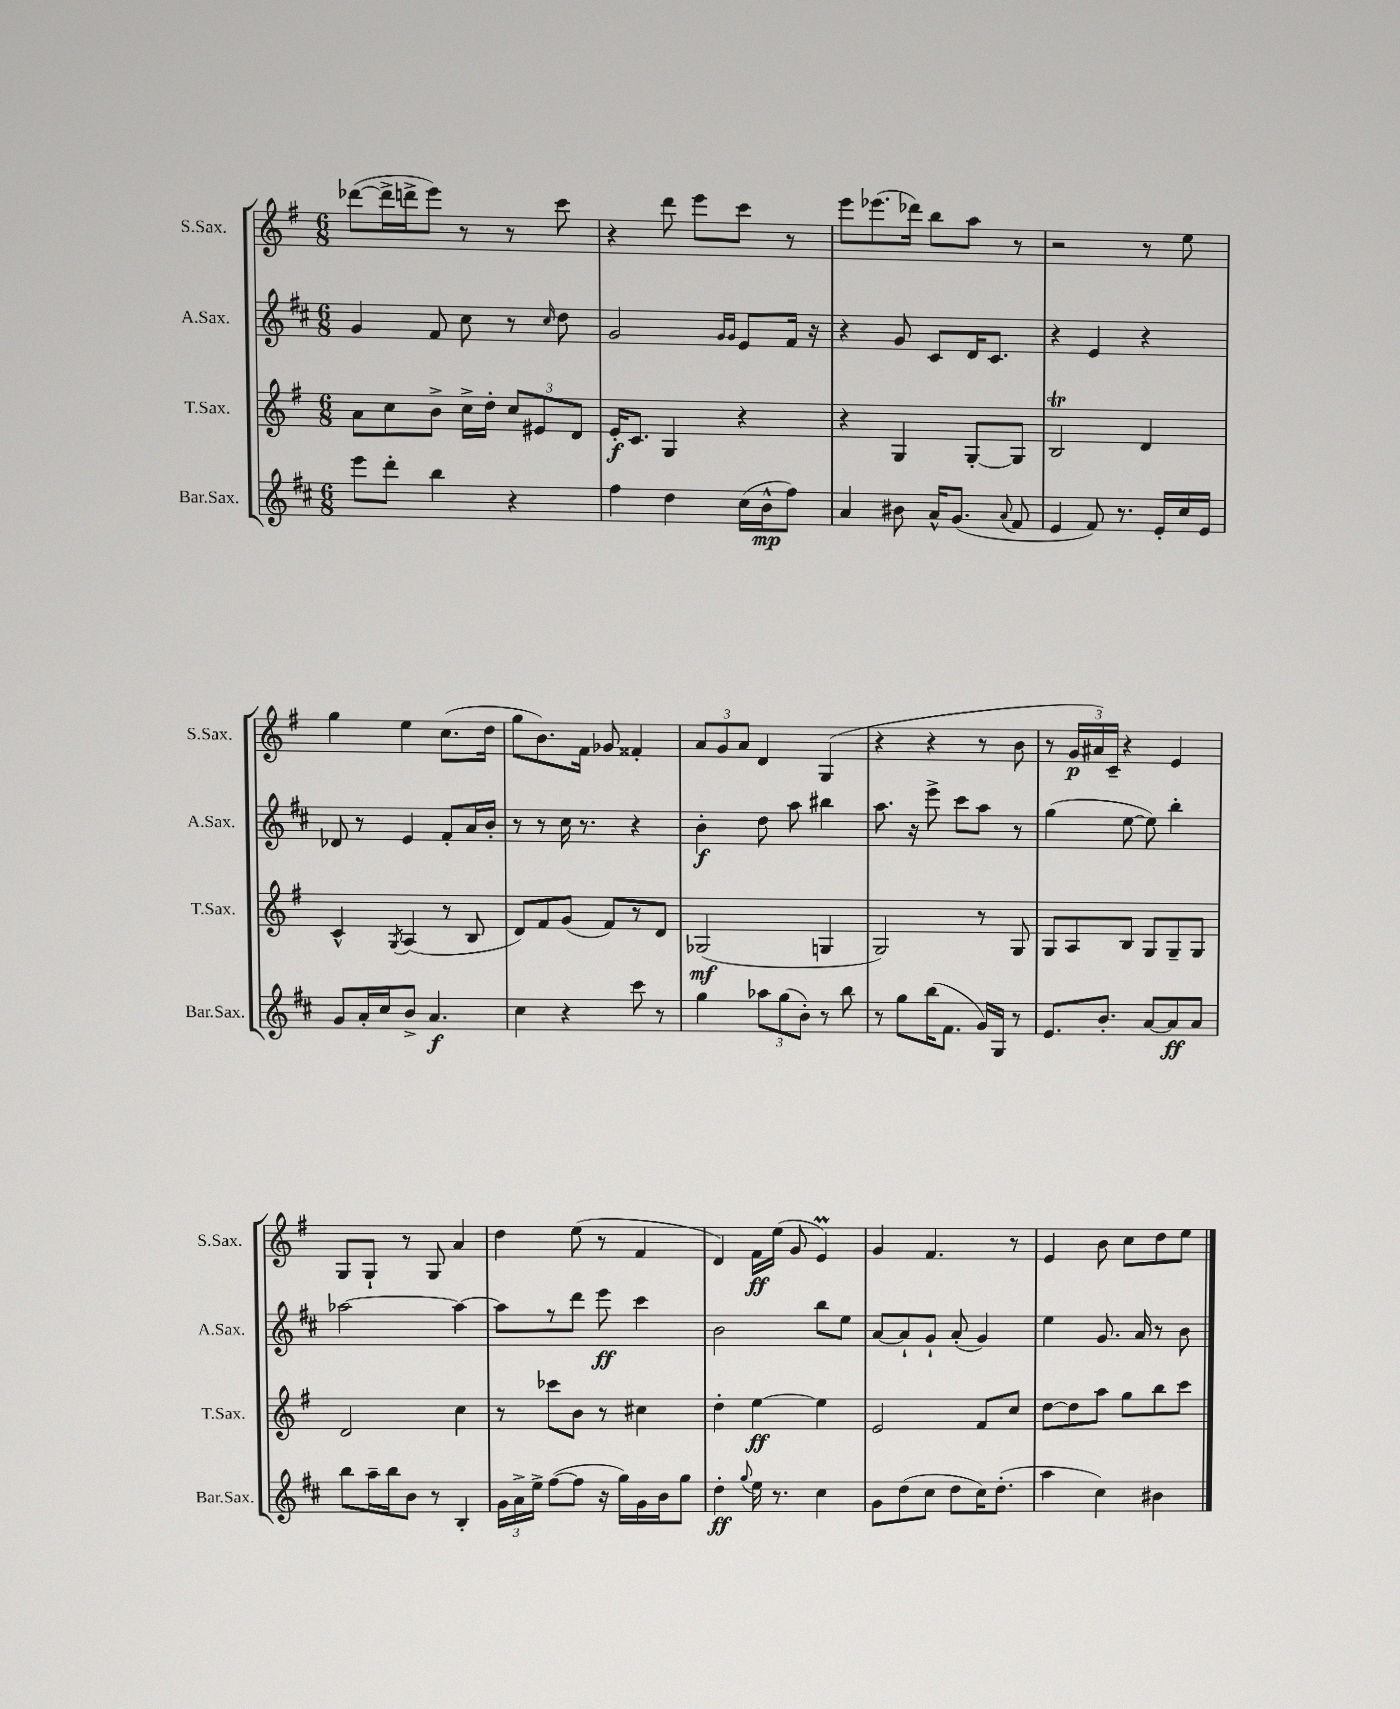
<<
\new StaffGroup <<
\new Staff = "s0" \with { instrumentName = "S.Sax." shortInstrumentName = "S.Sax." } {
    \clef treble \key g \major \numericTimeSignature \time 6/8
    \autoBeamOff des'''8[~( des'''16-> d'''16-> e'''8]) r8 r8 c'''8 |
    r4 d'''8 e'''8[ c'''8] r8 |
    e'''8[ ees'''8.( des'''16]) b''8[ a''8] r8 |
    r2 r8 e''8 |
    g''4 e''4 c''8.[( d''16] |
    g''8[ b'8.) fis'16] ges'8 fisis'4-. |
    \tuplet 3/2 { a'8[ g'8 a'8] } d'4 g4( |
    r4 r4 r8 b'8 |
    r8 \tuplet 3/2 { g'16[\p ais'16) c'16]-- } r4 e'4 |
    g8[ g8]-! r8 g8 a'4 |
    d''4 e''8( r8 fis'4 |
    d'4) fis'16[\ff e''16]( g'8 e'4\prall) |
    g'4 fis'4. r8 |
    e'4 b'8 c''8[ d''8 e''8] \bar "|." |
}
\new Staff = "s1" \with { instrumentName = "A.Sax." shortInstrumentName = "A.Sax." } {
    \clef treble \key d \major \numericTimeSignature \time 6/8
    \autoBeamOff g'4 fis'8 cis''8 r8 \grace { cis''16 } d''8 |
    g'2 \grace { g'16[ g'16] } e'8[ fis'16] r16 |
    r4 g'8 cis'8[ d'16 cis'8.] |
    r4 e'4 r4 |
    des'8 r8 e'4 fis'8[-. a'16 b'16]-. |
    r8 r8 cis''16 r8. r4 |
    b'4-.\f d''8 a''8 bis''4 |
    a''8. r16 e'''8-> cis'''8[ a''8] r8 |
    g''4( e''8~ e''8) b''4-. |
    aes''2~ aes''4~ |
    aes''8[ r8 d'''8] e'''8\ff cis'''4 |
    b'2 b''8[ e''8] |
    a'8[~ a'8-! g'8]-! a'8-.( g'4) |
    e''4 g'8. a'16 r8 b'8 \bar "|." |
}
\new Staff = "s2" \with { instrumentName = "T.Sax." shortInstrumentName = "T.Sax." } {
    \clef treble \key g \major \numericTimeSignature \time 6/8
    \autoBeamOff a'8[ c''8 b'8]-> c''16[-> d''16]-. \tuplet 3/2 { c''8[ eis'8 d'8] } |
    e'16[-.\f c'8.] g4 r4 |
    r4 g4 g8[~-. g8] |
    b2\trill d'4 |
    c'4-^ \acciaccatura { g8 } a4( r8 b8 |
    d'8[) fis'8 g'8]( fis'8[) r8 d'8] |
    ges2\mf( g4 |
    g2) r8 g8 |
    g8[ a8 b8] g8[ g8-- g8] |
    d'2 c''4 |
    r8 ces'''8[ b'8] r8 cis''4 |
    d''4-. e''4~\ff e''4 |
    e'2 fis'8[ c''8] |
    d''8[~ d''8 a''8] g''8[ b''8 c'''8] \bar "|." |
}
\new Staff = "s3" \with { instrumentName = "Bar.Sax." shortInstrumentName = "Bar.Sax." } {
    \clef treble \key d \major \numericTimeSignature \time 6/8
    \autoBeamOff e'''8[ d'''8]-. b''4 r4 |
    fis''4 d''4 cis''16[( b'16-^\mp fis''8]) |
    a'4 bis'8 a'16[-^ g'8.]( \appoggiatura { a'8 } fis'8 |
    e'4 fis'8) r8. e'16[-. cis''16 e'16] |
    g'8[ a'16-. cis''16 b'8]-> a'4.\f |
    cis''4 r4 cis'''8 r8 |
    g''4 \tuplet 3/2 { aes''8[ g''8( b'8]-.) } r8 b''8 |
    r8 g''8[ b''16( fis'8.] g'16[) g16] r8 |
    e'8.[ b'8.]-. a'8[~ a'8\ff a'8] |
    b''8[ a''16-- b''16 b'8] r8 b4-. |
    \tuplet 3/2 { g'16[ a'16-> e''16]-> } fis''8[~( fis''8] r16 g''16[) g'16 b'16 g''8] |
    d''4-.\ff \appoggiatura { g''8 } e''16 r8. cis''4 |
    g'8[ d''8( cis''8] d''8[ cis''16) d''8.]-.( |
    a''4 cis''4) bis'4 \bar "|." |
}
>>
>>
\layout { \context { \Score \remove "Bar_number_engraver" } }
